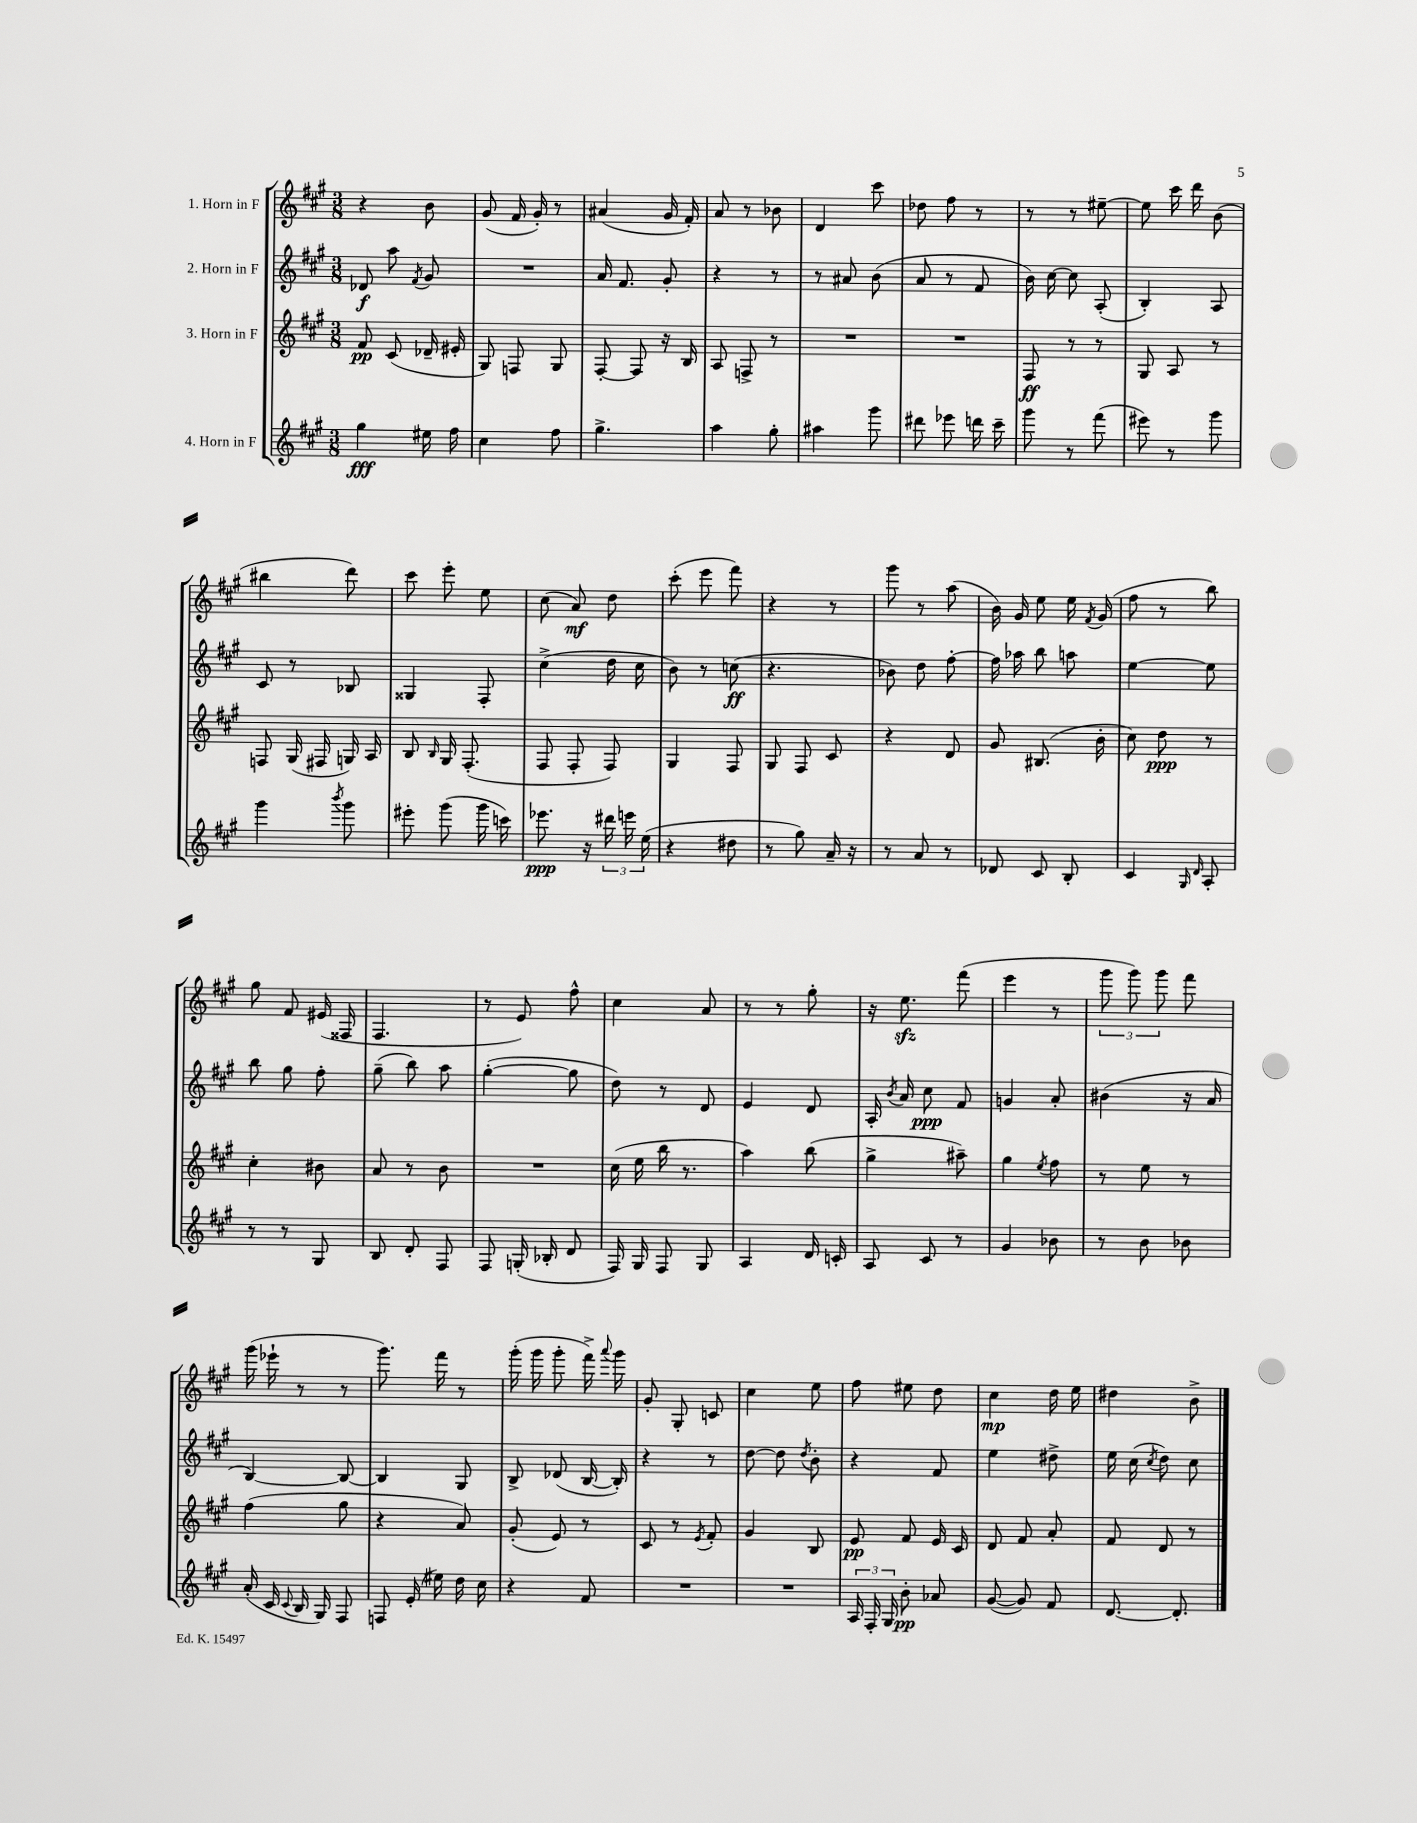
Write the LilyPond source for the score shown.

<<
\new StaffGroup <<
\new Staff = "s0" \with { instrumentName = "1. Horn in F" } {
    \clef treble \key a \major \numericTimeSignature \time 3/8
    \autoBeamOff r4 b'8 |
    gis'8( fis'16 gis'16-.) r8 |
    ais'4( gis'16 fis'16-.) |
    a'8 r8 bes'8 |
    d'4 cis'''8 |
    des''8 fis''8 r8 |
    r8 r8 eis''8~-- |
    eis''8 cis'''16 d'''16 b'8( |
    bis''4 d'''8) |
    cis'''8 e'''8-. e''8 |
    cis''8( a'8\mf) d''8 |
    cis'''8-.( e'''8 fis'''8) |
    r4 r8 |
    gis'''8 r8 a''8( |
    b'16) gis'16 e''8 e''16 \acciaccatura { fis'8 } gis'16( |
    fis''8 r8 b''8) |
    gis''8 fis'8 eis'16( fisis16 |
    fis4. |
    r8 e'8) fis''8-^ |
    cis''4 a'8 |
    r8 r8 gis''8-. |
    r16 e''8.\sfz fis'''8( |
    e'''4 r8 |
    \tuplet 3/2 { gis'''8 gis'''8) gis'''8 } fis'''8 |
    gis'''16( ees'''16-! r8 r8 |
    gis'''8.) fis'''16 r8 |
    gis'''16-.( gis'''16 gis'''8-. fis'''16->) \appoggiatura { a'''8 } gis'''16 |
    gis'8-. gis8-. c'8 |
    cis''4 e''8 |
    fis''8 eis''8 d''8 |
    cis''4\mp d''16 e''16 |
    dis''4 b'8-> \bar "|." |
}
\new Staff = "s1" \with { instrumentName = "2. Horn in F" } {
    \clef treble \key a \major \numericTimeSignature \time 3/8
    \autoBeamOff des'8\f a''8 \acciaccatura { fis'8 } gis'8 |
    R4. |
    a'16 fis'8. gis'8-. |
    r4 r8 |
    r8 ais'8 b'8( |
    a'8 r8 fis'8 |
    b'16) cis''16~ cis''8 a8-.( |
    b4-.) a8 |
    cis'8 r8 bes8 |
    gisis4 fis8-. |
    cis''4->( d''16 cis''16 |
    b'8) r8 c''8\ff( |
    r4. |
    bes'8) d''8 fis''8~-. |
    fis''16 aes''16 b''8 a''8 |
    e''4~ e''8 |
    b''8 gis''8 fis''8-. |
    gis''8--( b''8) a''8 |
    gis''4~-.( gis''8 |
    d''8) r8 d'8 |
    e'4 d'8 |
    a16-. \acciaccatura { b'8 } a'16 cis''8\ppp fis'8 |
    g'4 a'8-. |
    bis'4( r16 a'16 |
    b4~) b8~ |
    b4 gis8 |
    b8-> des'8( b16~ b16-.) |
    r4 r8 |
    d''8~ d''8 \acciaccatura { d''8 } b'8-. |
    r4 fis'8 |
    e''4 dis''8-> |
    e''16 cis''16( \acciaccatura { cis''8 } d''8) cis''8 \bar "|." |
}
\new Staff = "s2" \with { instrumentName = "3. Horn in F" } {
    \clef treble \key a \major \numericTimeSignature \time 3/8
    \autoBeamOff fis'8\pp cis'8( des'16-- eis'16-. |
    gis8) f8 gis8 |
    fis8~-. fis8 r16 b16 |
    a8 f8-> r8 |
    R4. |
    R4. |
    fis8\ff r8 r8 |
    gis8 a8 r8 |
    f8 gis16( fis16 g16) a16 |
    b8 \grace { b16 } gis16 fis8.-.( |
    fis8 fis8-. fis8) |
    gis4 fis8 |
    gis8 fis8 cis'8 |
    r4 d'8 |
    gis'8 bis8.( b'16-. |
    cis''8) d''8\ppp r8 |
    cis''4-. bis'8 |
    a'8 r8 b'8 |
    R4. |
    cis''16( e''16 b''16 r8. |
    a''4) b''8( |
    gis''4-> ais''8--) |
    gis''4 \acciaccatura { e''8 } fis''8 |
    r8 e''8 r8 |
    fis''4( gis''8 |
    r4 a'8) |
    gis'8-.( e'8) r8 |
    cis'8 r8 \acciaccatura { e'8 } fis'8-. |
    gis'4 b8 |
    e'8\pp fis'8 e'16 cis'16 |
    d'8 fis'8 a'8-. |
    fis'8 d'8 r8 \bar "|." |
}
\new Staff = "s3" \with { instrumentName = "4. Horn in F" } {
    \clef treble \key a \major \numericTimeSignature \time 3/8
    \autoBeamOff gis''4\fff eis''16 fis''16 |
    cis''4 fis''8 |
    gis''4.-> |
    a''4 gis''8-. |
    ais''4 gis'''8 |
    dis'''8 ees'''8 d'''16 cis'''16-- |
    gis'''8 r8 fis'''8( |
    eis'''8) r8 gis'''8 |
    gis'''4 \acciaccatura { b'''8 } gis'''8 |
    eis'''8-. gis'''8( gis'''16 c'''16) |
    ees'''8.\ppp r16 \tuplet 3/2 { dis'''16 e'''16 e''16( } |
    r4 dis''8 |
    r8 gis''8) a'16-- r16 |
    r8 a'8 r8 |
    des'8 cis'8 b8-. |
    cis'4 \grace { gis16 d'16 } a8-. |
    r8 r8 gis8 |
    b8 d'8-. fis8 |
    fis8 g16-.( bes16-. d'8 |
    fis16) gis16 fis8 gis8 |
    a4 d'16 c'16-. |
    a8 cis'8 r8 |
    gis'4 bes'8 |
    r8 b'8 bes'8 |
    a'16-.( cis'16 \appoggiatura { cis'8 } b16 gis16) fis8 |
    f8 e'16-.( eis''16) d''16 cis''16 |
    r4 fis'8 |
    R4. |
    R4. |
    \tuplet 3/2 { a16 fis16-. gis16 } b'8-.\pp aes'8 |
    gis'8~( gis'8) fis'8 |
    d'8.~ d'8.-. \bar "|." |
}
>>
>>
\layout { \context { \Score \remove "Bar_number_engraver" } }
